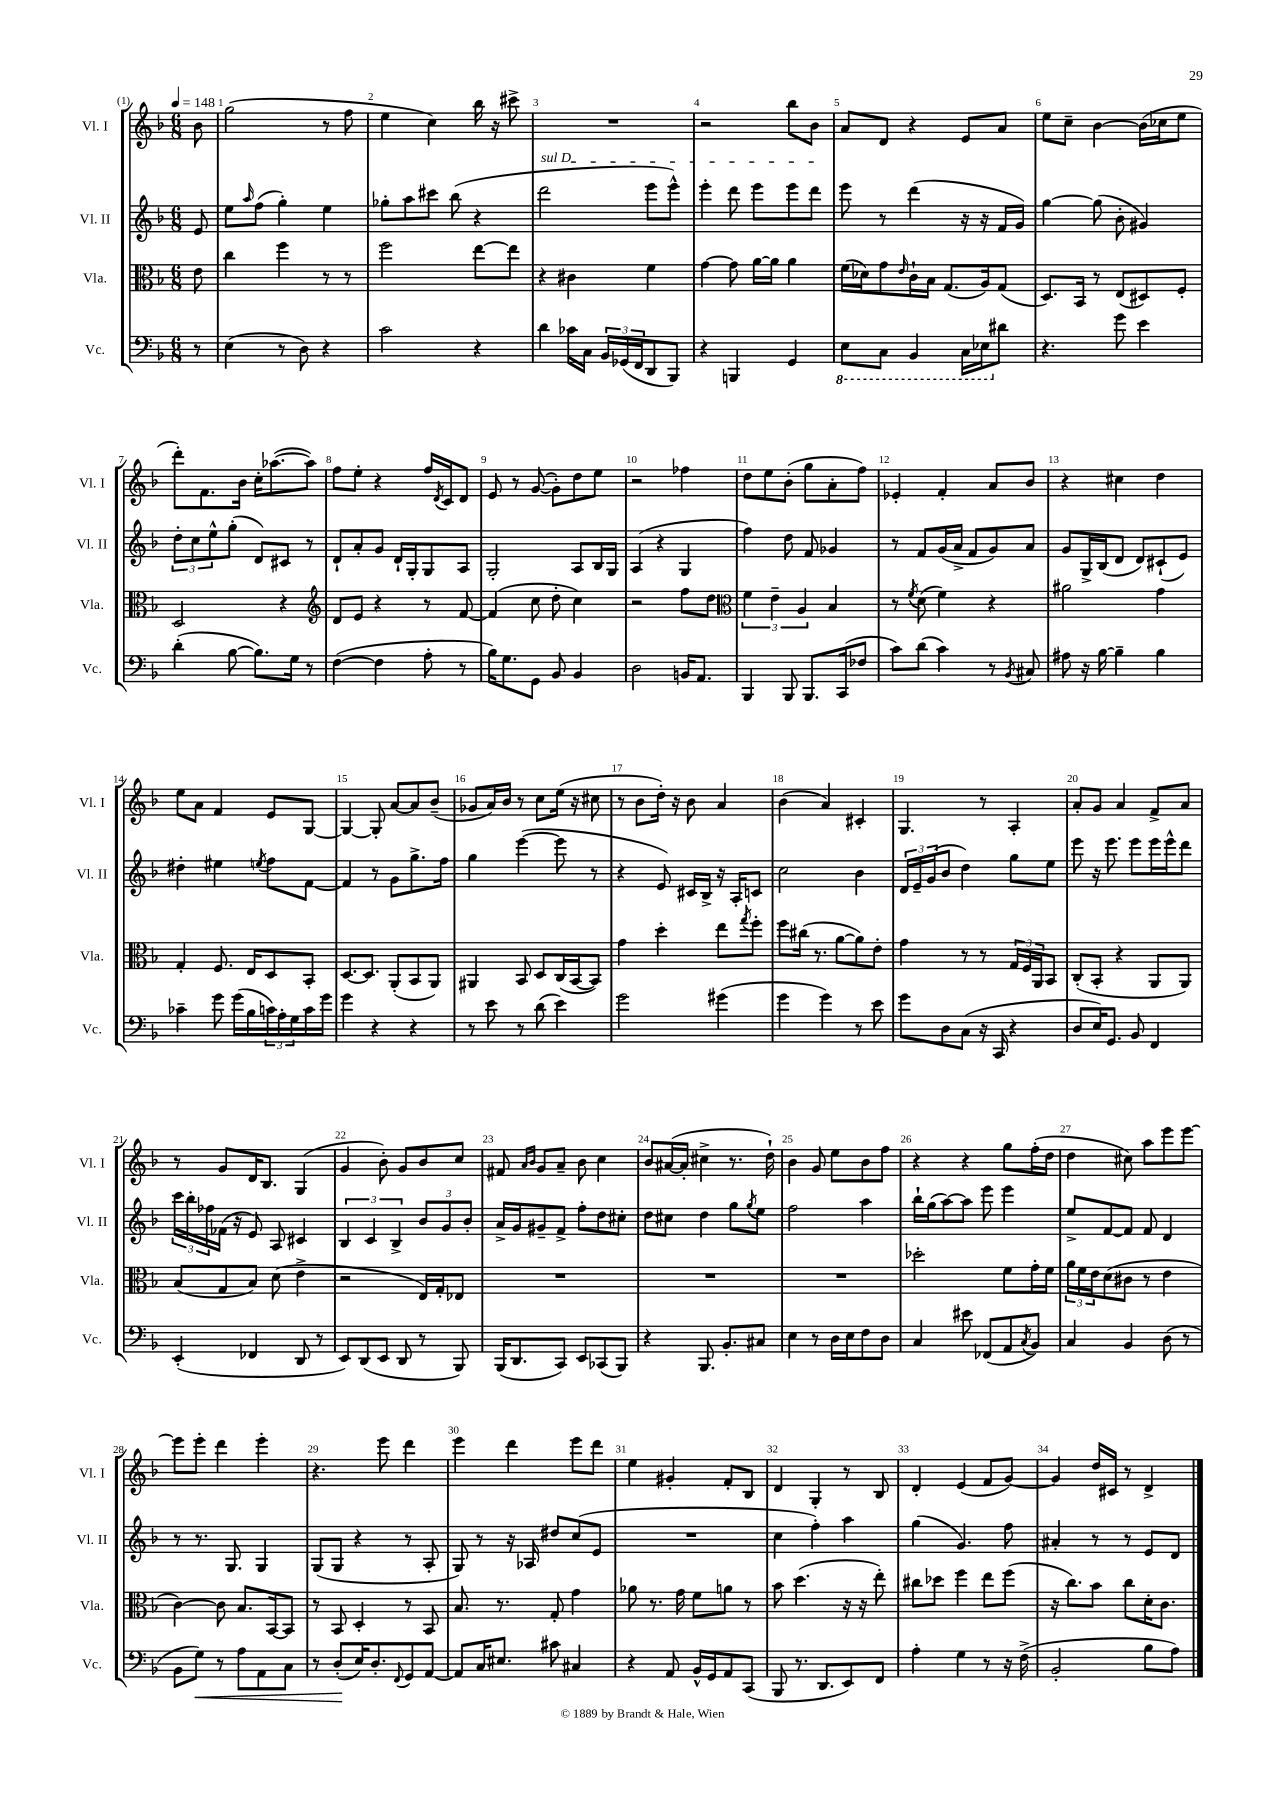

**kern	**kern	**kern	**kern
*staff4	*staff3	*staff2	*staff1
*clefF4	*clefC3	*clefG2	*clefG2
*k[b-]	*k[b-]	*k[b-]	*k[b-]
*M6/8	*M6/8	*M6/8	*M6/8
*MM148	*MM148	*MM148	*MM148
8r	8e	8e	8b-
=	=	=	=
(4E	4cc	8ee	(2gg
.	.	16qqaa	.
.	.	(8ff	.
8r	4ff	4gg')	.
8D)	.	.	.
4r	8r	4ee	8r
.	8r	.	8ff
=	=	=	=
2c	2ff	8gg-'	4ee
.	.	8aa	.
.	.	8ccc#	4cc)
.	.	(8bb-	.
4r	[8ee	4r	16bb-
.	.	.	16r
.	8ee]	.	8ccc#^
=	=	=	=
4d	4r	2ddd	2.r
16c-	4c#	.	.
16C	.	.	.
24BB-	.	.	.
(24GG-	.	.	.
24FF	.	.	.
8DD	4f	8eee	.
8BBB-)	.	8eee^^)	.
=	=	=	=
4r	[4g	4eee'	2r
4BBB	8g]	8ddd	.
.	[16a	8eee	.
.	16a]	.	.
4GG	4a	8eee	8bb-
.	.	8ddd	8b-
=	=	=	=
8EE	(16f	8eee	8a
.	16d-)	.	.
8CC	8g	8r	8d
.	16qqe	.	.
4BBB-	16c`	(4ddd	4r
.	16B-	.	.
.	(8.G	.	.
16CC	.	16r	8e
16EE-	16A)	16r	.
8d#	(8G	16f	8a
.	.	16g)	.
=	=	=	=
4.r	8.D)	[4gg	8ee
.	.	.	8cc~
.	16BB-	.	.
.	8r	(8gg]	[4b-
8g	(8E	8b-'	.
4e	8D#)	4g#)	(16b-]
.	.	.	16cc-
.	8F'	.	8ee
=	=	=	=
(4d'	2D	12dd'	8ddd')
.	.	12cc	.
.	.	.	8.f
.	.	12ee^^	.
[8B-	.	(8gg'	.
.	.	.	16b-
8.B-])	.	8d)	16cc'
.	.	.	([8.aa-
.	4r	8c#	.
16G	.	.	.
8r	.	8r	8aa-])
=	=	=	=
*	*clefG2	*	*
([4F	8d	8d`	8ff
.	8e	8a'	8ee'
4F]	4r	8g	4r
.	.	16d`	.
.	.	16G'	.
8A'	8r	8G	16ff
.	.	.	8qd
.	.	.	16c
8r	[8f	8A	8d
=	=	=	=
16B-)	(4f]	2G'	8e
8.G	.	.	.
.	.	.	8r
8GG	8cc	.	([8g
8BB-	8dd'	.	8g'])
4BB-	4cc)	8A	8dd
.	.	16B-	8ee
.	.	16G	.
=	=	=	=
2D	2r	(4A	2r
.	.	4r	.
16BB	8ff	4G	4ff-
8.AA	.	.	.
.	8dd	.	.
=	=	=	=
*	*clefC3	*	*
4BBB-	6f	4ff)	8dd
.	.	.	8ee
.	6e~	.	.
8BBB-	.	8dd	(8b-'
.	6A	.	.
8.BBB-	.	8f	8gg
.	4B-	4g-	8a'
(16CC	.	.	.
8F-	.	.	8ff)
=	=	=	=
8c)	8r	8r	4e-'
.	8qf	.	.
(8d	(8d	8f	.
4c)	4f)	(16g	4f'
.	.	16a^	.
.	.	8f	.
8r	4r	8g)	8a
8qBB-	.	.	.
8C#	.	8a	8b-
=	=	=	=
8A#	2a#	8g	4r
16r	.	16G^	.
[16B-	.	(16B-	.
4B-~]	.	8d	4cc#
.	.	8d)	.
4B-	4g	(8c#`	4dd
.	.	8e)	.
=	=	=	=
4c-~	4G'	4dd#'	8ee
.	.	.	8a
8g	8.F	4ee#	4f
(16g	.	.	.
16B-	16E	.	.
.	.	8qee	.
24c)	8D	8ff	8e
24A'	.	.	.
24G	.	.	.
16c	8BB-'	[8f	[8G
16g	.	.	.
=	=	=	=
4g	[8.D	4f]	4G_
.	8.D]	.	.
4r	.	8r	8G']
.	(8AA'	8g	[8a
4r	8BB-	8.gg^	8a]
.	8AA)	.	(8b-~
.	.	16ff	.
=	=	=	=
8r	4AA#	4gg	8g-
8e	.	.	16a)
.	.	.	16b-
8r	8BB-	([4eee	8r
(8d	8D	.	8cc
4e)	(16C	8eee]	(16ee
.	[16BB-	.	16r
.	8BB-])	8r	8cc#
=	=	=	=
2g	4g	4r	8r
.	.	.	8b-
.	4dd'	8e)	16dd')
.	.	.	16r
.	.	16c#	8b-
.	.	16B-^	.
(4g#	8ee	16r	4a
.	.	16A'	.
.	8qgg	.	.
.	8ff'	8c	.
=	=	=	=
4g	8ff	2cc	(4b-
.	(16cc#	.	.
.	8.r	.	.
4g)	.	.	4a)
.	[8a	.	.
8r	8a])	4b-	4c#'
8e	8e'	.	.
=	=	=	=
8g	4g	24d	4.G
.	.	24e~	.
.	.	(24g	.
8D	.	8b-	.
(8C	8r	4dd)	.
16r	8r	.	8r
16CC	.	.	.
4r	24G	8gg	4A'
.	24F	.	.
.	24AA	.	.
.	8BB-	8ee	.
=	=	=	=
8D	(8C'	8eee	8a'
16E)	8BB-'	16r	8g
8.GG	.	8.eee	.
.	4r	.	4a
8BB-	.	8eee	.
4FF	8AA	16eee	8f^
.	.	16eee^^	.
.	8AA)	8ddd	8a
=	=	=	=
(4EE'	(8B-	24ccc	8r
.	.	24bb-'	.
.	.	24ff-	.
.	8G	(16f-	8g
.	.	16r	.
4FF-	8B-)	8e)	16d
.	.	.	8.B-
.	(8d	8A	.
8DD	4e^	4c#	(4G
8r	.	.	.
=	=	=	=
8EE)	2r	6B-	4g
(8DD	.	.	.
.	.	6c	.
8EE	.	.	8b-')
.	.	6B-^	.
8DD	.	.	8g
8r	16E)	12b-	8b-
.	16G'	.	.
.	.	12g	.
8BBB-)	8E-	.	8cc
.	.	12b-'	.
=	=	=	=
(16BBB-	2.r	16a^	8f#
8.DD	.	16g	.
.	.	.	16qqa
.	.	.	16qqb-
.	.	8g#~	8g
8CC)	.	8f^	8a~
8EE	.	8ff'	8b-
(8CC-	.	8dd	4cc
8BBB-)	.	8cc#'	.
=	=	=	=
4r	2.r	8dd	8b-
.	.	8cc#	([16a#
.	.	.	16a#']
8.BBB-	.	4dd	4cc#^
8.BB-'	.	.	.
.	.	8gg	8.r
.	.	8qgg	.
8C#	.	8ee	.
.	.	.	16dd`)
=	=	=	=
4E	2.r	2ff	4b-
8r	.	.	8g
16D	.	.	8ee
16E	.	.	.
8F	.	4aa	8b-
8D	.	.	8ff
=	=	=	=
4C	2dd-'	16bb-`	4r
.	.	(16gg	.
.	.	[8aa)	.
8e#	.	8aa]	4r
(8FF-	.	8eee	.
8AA	8f	4eee	8gg
8qC	.	.	.
8BB-)	16g'	.	(16ff'
.	16f	.	16dd
=	=	=	=
4C	24a	8ee^	4dd
.	24f	.	.
.	24e	.	.
.	(8d	[8f	.
4BB-	8c#	8f]	8cc#)
.	8r	8f	8aa
(8D	4e	4d	8eee
8r	.	.	[8eee
=	=	=	=
8BB-	[4c)	8r	8eee]
8G)	.	8.r	8eee'
8r	8c]	.	4ddd
.	.	8.G	.
8A	8.B-	.	.
8AA	.	4G	4eee'
.	[16BB-	.	.
8C	8BB-]	.	.
=	=	=	=
8r	8r	(8G	4.r
(8D'	8BB-	8G	.
16E)	4D'	4r	.
8.D'	.	.	.
.	.	.	8eee
8qqFF	.	.	.
8GG	8r	8r	4ddd
[8AA	8BB-	8A'	.
=	=	=	=
8AA]	8.B-	8G)	4eee
16C	.	8r	.
8.E#	8.r	.	.
.	.	16r	4ddd
.	.	16A-	.
8c#	8G'	8dd#	.
4C#	4g	(8cc	8eee
.	.	8e	8ddd
=	=	=	=
4r	8a-	2.r	4ee
.	8.r	.	.
8AA	.	.	4g#'
.	16g	.	.
16BB-^^	8f	.	.
16GG	.	.	.
8AA	8a	.	8f'
(8CC	8r	.	8B-
=	=	=	=
8BBB-	8b-	4cc	4d
8.r	(4.dd	.	.
.	.	4ff')	4G'
8.DD	.	.	.
8EE)	16r	4aa	8r
.	16r	.	.
8FF	8ee')	.	8B-
=	=	=	=
4A'	8cc#	(4gg	4d'
.	8dd-	.	.
4G	4ff	4.g)	(4e
8r	8ee	.	8f
16r	(8ff	8ff	[8g)
(16F^	.	.	.
=	=	=	=
2BB-'	16r	4a#'	4g]
.	8.cc)	.	.
.	8b-	8r	16dd
.	.	.	16c#
.	8cc	8r	8r
8B-	16d'	8e	4d^
.	8.c	.	.
8A)	.	8d	.
==	==	==	==
*-	*-	*-	*-
